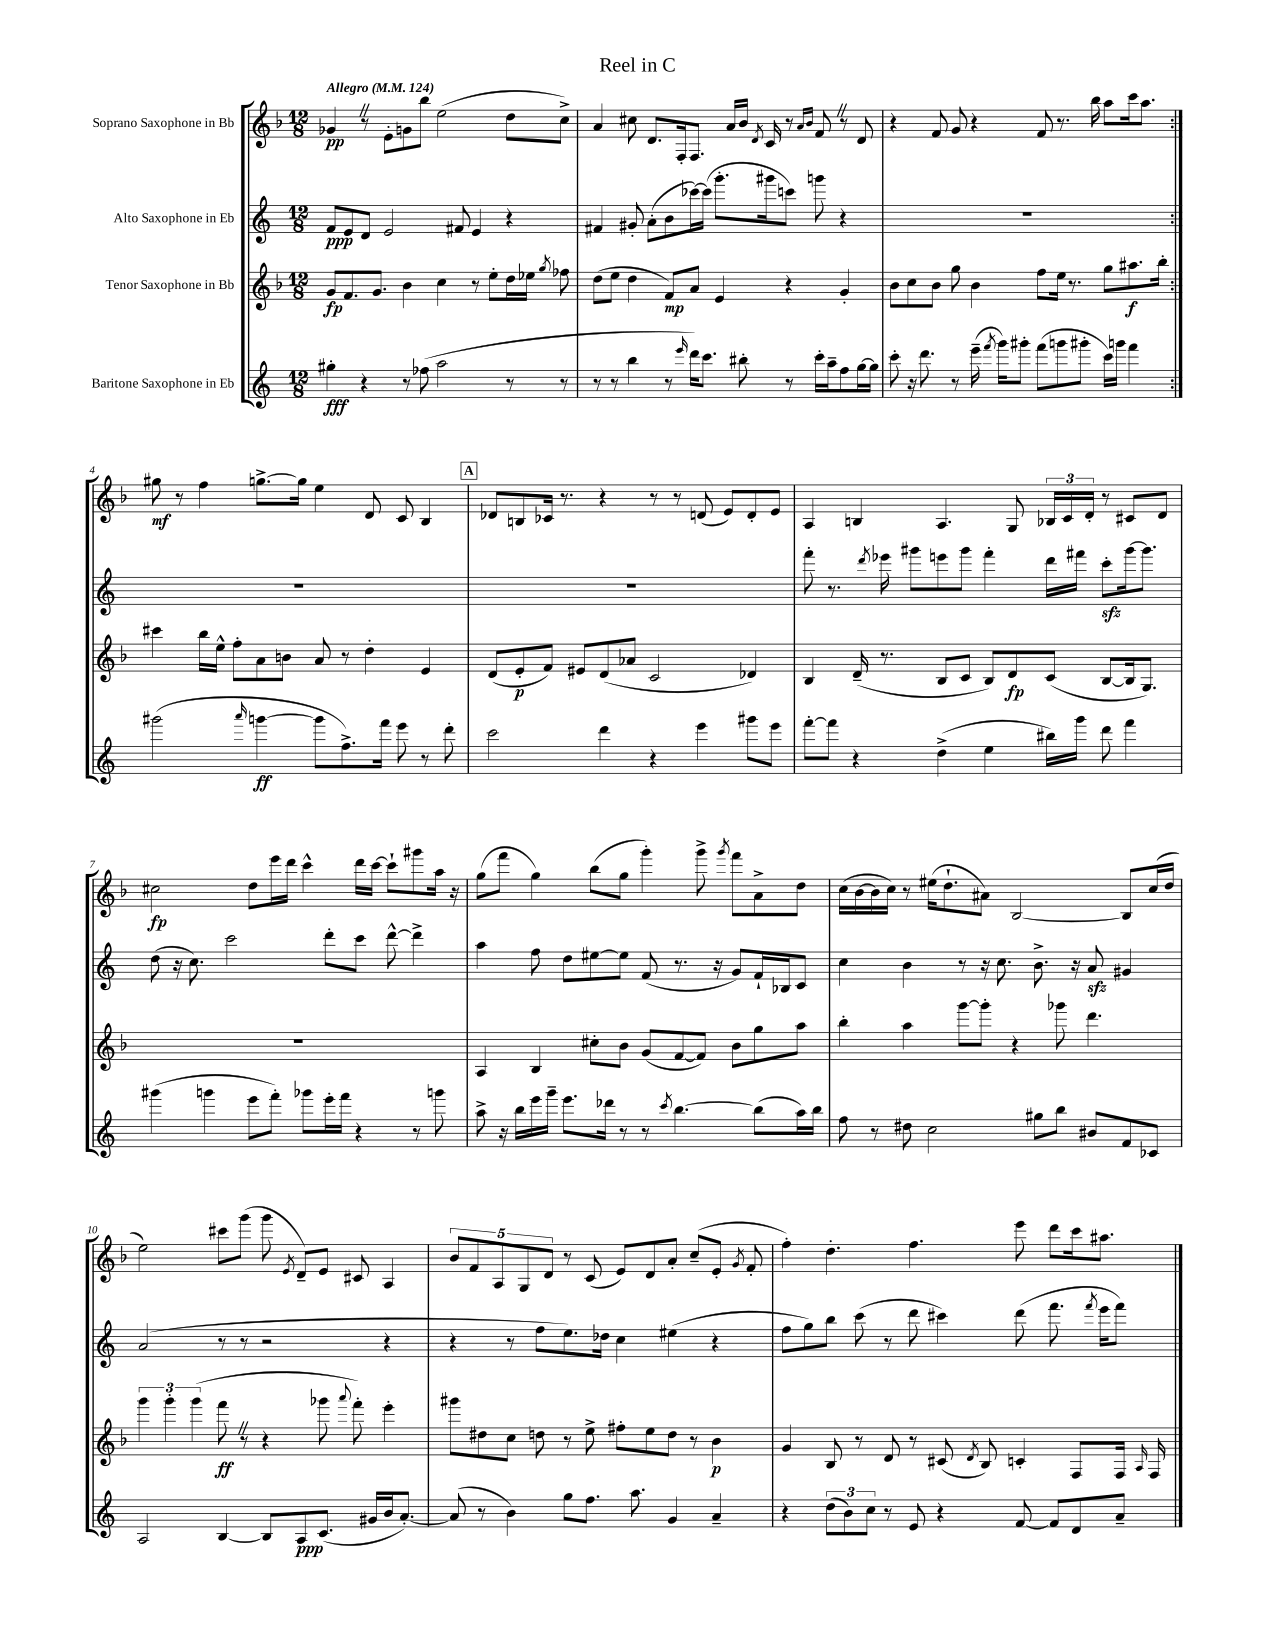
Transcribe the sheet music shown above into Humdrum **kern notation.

**kern	**dynam	**kern	**dynam	**kern	**dynam	**kern	**dynam
*part4	*part4	*part3	*part3	*part2	*part2	*part1	*part1
*staff4	*staff4	*staff3	*staff3	*staff2	*staff2	*staff1	*staff1
*I"Baritone Saxophone in Eb	*	*I"Tenor Saxophone in Bb	*	*I"Alto Saxophone in Eb	*	*I"Soprano Saxophone in Bb	*
*clefG2	*	*clefG2	*	*clefG2	*	*clefG2	*
*k[]	*	*k[b-]	*	*k[]	*	*k[b-]	*
*M12/8	*	*M12/8	*	*M12/8	*	*M12/8	*
*MM124	*	*MM124	*	*MM124	*	*MM124	*
=1	=1	=1	=1	=1	=1	=1	=1
!	!	!	!	!	!	!LO:TX:a:B:t=Allegro	!
4gg#X'\	fff	8g/L	fp	8f/L	ppp	4g-XZ/	pp
.	.	8.f/	.	8e/	.	.	.
4r	.	.	.	8d/J	.	8r	.
.	.	8.g/J	.	.	.	.	.
.	.	.	.	2e/	.	8e'\L	.
8r	.	4b-\	.	.	.	8gn\	.
(8ff-X\	.	.	.	.	.	8bb-\J	.
2aa\	.	4cc\	.	.	.	(2ee\	.
.	.	.	.	8f#X/	.	.	.
.	.	8r	.	4e/	.	.	.
.	.	8ee'\L	.	.	.	.	.
8r	.	16dd\L	.	4r	.	8dd\L	.
.	.	16ee-X\JJ	.	.	.	.	.
.	.	8qgg/	.	.	.	.	.
8r	.	8ff-X\	.	.	.	8cc^\J)	.
=2	=2	=2	=2	=2	=2	=2	=2
8r	.	(8dd\L	.	4f#X/	.	4a/	.
8r	.	8ee\J	.	.	.	.	.
4bb\	.	4dd\	.	8g#X'/	.	8cc#X\	.
.	.	.	.	(8a'\L	.	8.d/L	.
8r	.	8f/L)	mp	8b\	.	.	.
.	.	.	.	.	.	16F'/k	.
16qqeee/	.	.	.	.	.	.	.
16ddd\KL)	.	8a/J	.	[16ccc-X\L)	.	8.F/J	.
8.ccc\J	.	.	.	(16ccc-\JJ]	.	.	.
.	.	4e/	.	8.ggg'\L	.	.	.
.	.	.	.	.	.	16a/LL	.
8bb#X'\	.	.	.	.	.	16b-/JJ	.
.	.	.	.	.	.	8qd/	.
.	.	.	.	16ggg#X\k	.	16c/	.
8r	.	4r	.	8cccn\J)	.	8r	.
.	.	.	.	.	.	16qqa/LL	.
.	.	.	.	.	.	16qqb-/JJ	.
16ccc'\LL	.	.	.	8gggn\	.	8fZ/	.
16aa~\J	.	.	.	.	.	.	.
8ff\	.	4g'/	.	4r	.	8r	.
[16gg\L	.	.	.	.	.	8d/	.
16gg\JJ]	.	.	.	.	.	.	.
=3	=3	=3	=3	=3	=3	=3	=3
8ccc'\	.	8b-\L	.	1.r	.	4r	.
16r	.	8cc\	.	.	.	.	.
8.ddd\	.	.	.	.	.	.	.
.	.	8b-\J	.	.	.	8f/	.
8r	.	8gg\	.	.	.	8g/	.
(16eee~\	.	4b-\	.	.	.	4r	.
8qfff/	.	.	.	.	.	.	.
16ggg\KL)	.	.	.	.	.	.	.
8ggg#X'\J	.	.	.	.	.	.	.
(8fff\L	.	8ff\L	.	.	.	8f/	.
8gggn\	.	16ee\Jk	.	.	.	8.r	.
.	.	8.r	.	.	.	.	.
8ggg#X'\J	.	.	.	.	.	.	.
.	.	.	.	.	.	16bb-\	.
16ccc\LL)	.	8gg\L	.	.	.	8aa\L	.
16gggn\JJ	.	.	.	.	.	.	.
4fff\	.	8.aa#X\	f	.	.	16ccc\k	.
.	.	.	.	.	.	8.aa\J	.
.	.	16bb-'\Jk	.	.	.	.	.
!!LO:LB:g=z
=4:|!	=4:|!	=4:|!	=4:|!	=4:|!	=4:|!	=4:|!	=4:|!
(2ggg#X\	.	4ccc#X\	.	1.r	.	8gg#X\	mf
.	.	.	.	.	.	8r	.
.	.	16bb-\LL	.	.	.	4ff\	.
.	.	16ee^^\JJ	.	.	.	.	.
.	.	8ff'\L	.	.	.	.	.
16qqaaa/	.	.	.	.	.	.	.
[4gggn\	ff	8a\	.	.	.	[8.ggn^\L	.
.	.	8bn\J	.	.	.	.	.
.	.	.	.	.	.	16gg\Jk]	.
8ggg\L]	.	8a/	.	.	.	4ee\	.
8.ff^\)	.	8r	.	.	.	.	.
.	.	4dd'\	.	.	.	8d/	.
16fff\Jk	.	.	.	.	.	.	.
8eee\	.	.	.	.	.	8c/	.
8r	.	4e/	.	.	.	4B-/	.
8ddd'\	.	.	.	.	.	.	.
!!LO:REH:place=s1:t=A
=5	=5	=5	=5	=5	=5	=5	=5
2ccc\	.	(8d/L	.	1.r	.	8d-X/L	.
.	.	8e'/	p	.	.	8Bn/	.
.	.	8f/J)	.	.	.	16c-X/Jk	.
.	.	.	.	.	.	8.r	.
.	.	8e#X/L	.	.	.	.	.
4ddd\	.	(8d/	.	.	.	4r	.
.	.	8a-X/J	.	.	.	.	.
4r	.	2c/	.	.	.	8r	.
.	.	.	.	.	.	8r	.
4eee\	.	.	.	.	.	(8dn/	.
.	.	.	.	.	.	8e/L)	.
8ggg#X\L	.	4d-X/)	.	.	.	8d'/	.
8eee\J	.	.	.	.	.	8e/J	.
=6	=6	=6	=6	=6	=6	=6	=6
[8fff'\L	.	4B-/	.	8fff'\	.	4A/	.
8fff\J]	.	.	.	8.r	.	.	.
4r	.	(16d~/	.	.	.	4Bn/	.
.	.	.	.	8qddd/	.	.	.
.	.	8.r	.	16eee-X\	.	.	.
.	.	.	.	8ggg#X\L	.	.	.
(4dd^\	.	8B-/L	.	8eeen\	.	4.A/	.
.	.	8c/J	.	8ggg#\J	.	.	.
4ee\	.	8B-/L)	.	4fff'\	.	.	.
.	.	8d/	fp	.	.	8G/	.
16bb#X\LL)	.	(8c/J	.	16ddd\LL	.	24B-X/LL	.
.	.	.	.	.	.	24c/	.
16ggg\JJ	.	.	.	16fff#X\JJ	.	.	.
.	.	.	.	.	.	24d'/JJ	.
8ddd\	.	[8B-/L	.	8ccczz'\L	.	8r	.
4fff\	.	16B-/k]	.	[16ggg#\k	.	8c#X/L	.
.	.	8.G/J)	.	8.ggg#\J]	.	.	.
.	.	.	.	.	.	8d/J	.
!!LO:LB:g=z
=7	=7	=7	=7	=7	=7	=7	=7
(4ggg#X\	.	1.r	.	(8dd\	.	2cc#X\	fp
.	.	.	.	16r	.	.	.
.	.	.	.	8.cc\)	.	.	.
4gggn\	.	.	.	.	.	.	.
.	.	.	.	2ccc\	.	.	.
8eee\L	.	.	.	.	.	8dd\L	.
8fff'\J)	.	.	.	.	.	16eee\L	.
.	.	.	.	.	.	16ddd\JJ	.
8ggg-X\L	.	.	.	.	.	4ccc^^\	.
16eee'\L	.	.	.	8ddd'\L	.	.	.
16fff\JJ	.	.	.	.	.	.	.
4r	.	.	.	8ccc\J	.	16ddd\LL	.
.	.	.	.	.	.	[16ccc\JJ	.
.	.	.	.	[8ddd^^\	.	8ccc`\L]	.
8r	.	.	.	4ddd^\]	.	8ggg#X\	.
8gggn\	.	.	.	.	.	16aa\Jk	.
.	.	.	.	.	.	16r	.
=8	=8	=8	=8	=8	=8	=8	=8
8aa^\	.	4A/	.	4aa\	.	(8gg\L	.
16r	.	.	.	.	.	8fff\J	.
16bb\LL	.	.	.	.	.	.	.
16eee\	.	4B-/	.	8ff\	.	4gg\)	.
16ggg~\JJ	.	.	.	.	.	.	.
8.eee\L	.	.	.	8dd\L	.	.	.
.	.	8cc#X'\L	.	[8ee#X\	.	(8bb-\L	.
16ddd-X\Jk	.	.	.	.	.	.	.
8r	.	8b-\J	.	8ee#\J]	.	8gg\J	.
8r	.	(8g/L	.	(8f/	.	4ggg'\)	.
8qccc/	.	.	.	.	.	.	.
[4.bb\	.	[8f/	.	8.r	.	.	.
.	.	8f/J])	.	.	.	8ggg^\	.
.	.	.	.	16r	.	.	.
.	.	.	.	.	.	8qggg/	.
.	.	8b-\L	.	8g/L)	.	8fff\L	.
(8bb\L]	.	8gg\	.	16f`/L	.	8a^\	.
.	.	.	.	16B-X/J	.	.	.
16aa\L)	.	8aa\J	.	8c/J	.	8dd\J	.
16bb\JJ	.	.	.	.	.	.	.
=9	=9	=9	=9	=9	=9	=9	=9
8ff\	.	4bb-'\	.	4cc\	.	(16cc\LL	.
.	.	.	.	.	.	[16b-\	.
8r	.	.	.	.	.	16b-\]	.
.	.	.	.	.	.	16cc\JJ)	.
8dd#X\	.	4aa\	.	4b\	.	8r	.
2cc\	.	.	.	.	.	(16ee#X\KL	.
.	.	.	.	.	.	8.dd`\	.
.	.	[8ggg\L	.	8r	.	.	.
.	.	8ggg'\J]	.	16r	.	8a#X\J)	.
.	.	.	.	8.cc\	.	.	.
.	.	4r	.	.	.	[2B-/	.
8gg#X\L	.	.	.	8.b^\	.	.	.
8bb\J	.	8ggg-X\	.	.	.	.	.
.	.	.	.	16r	.	.	.
8b#X/L	.	4.ddd\	.	8azz/	.	.	.
8f/	.	.	.	4g#X/	.	8B-/L]	.
8c-X/J	.	.	.	.	.	(16cc/L	.
.	.	.	.	.	.	16dd/JJ	.
!!LO:LB:g=z
=10	=10	=10	=10	=10	=10	=10	=10
2A/	.	6ggg\	.	(2a/	.	2ee\)	.
.	.	6ggg'\	.	.	.	.	.
.	.	(6ggg\	.	.	.	.	.
[4B/	.	8fffZ\	ff	8r	.	8ccc#X\L	.
.	.	8r	.	8r	.	(8ggg\J	.
8B/L]	.	4r	.	2r	.	8ggg\	.
.	.	.	.	.	.	8qe/	.
8A/	ppp	.	.	.	.	8d~/L)	.
(8.c/J	.	8ggg-X\	.	.	.	8e/J	.
.	.	8qqaaa/	.	.	.	.	.
.	.	8fff'\)	.	.	.	8c#X/	.
16g#X/LL	.	.	.	.	.	.	.
16b/J	.	4eee'\	.	4r	.	4A/	.
[8.a'/J)	.	.	.	.	.	.	.
=11	=11	=11	=11	=11	=11	=11	=11
(8a/]	.	8ggg#X\L	.	4r	.	10b-/L	.
.	.	.	.	.	.	10f/	.
8r	.	8dd#X\	.	.	.	.	.
.	.	.	.	.	.	10A/	.
4b\)	.	8cc\J	.	8r	.	.	.
.	.	.	.	.	.	10G/	.
.	.	8ddn\	.	8ff\L	.	.	.
.	.	.	.	.	.	10d/J	.
8gg\L	.	8r	.	8.ee\)	.	8r	.
8.ff\J	.	8ee^\	.	.	.	(8c/	.
.	.	.	.	16dd-X\Jk	.	.	.
.	.	8ff#X'\L	.	4cc\	.	8e/L)	.
8.aa\	.	.	.	.	.	.	.
.	.	8ee\	.	.	.	8d/	.
4g/	.	8dd\J	.	(4ee#X\	.	8a'/J	.
.	.	8r	.	.	.	(8cc~/L	.
4a~/	.	4b-\	p	4r	.	8e'/J	.
.	.	.	.	.	.	8qg/	.
.	.	.	.	.	.	8f'/	.
=12	=12	=12	=12	=12	=12	=12	=12
4r	.	4g/	.	8ff\L	.	4ff'\)	.
.	.	.	.	8gg\)	.	.	.
(12dd\L	.	8B-/	.	8bb\J	.	4.dd'\	.
12b\)	.	.	.	.	.	.	.
.	.	8r	.	(8ccc\	.	.	.
12cc\J	.	.	.	.	.	.	.
8r	.	8d/	.	8r	.	.	.
8e/	.	8r	.	8ddd\	.	4.ff\	.
4r	.	(8c#X/	.	4ccc#X\)	.	.	.
.	.	8qd/	.	.	.	.	.
.	.	8B-/)	.	.	.	.	.
[8f/	.	4cn'/	.	(8ddd\	.	8eee\	.
8f/L]	.	.	.	8.fff\	.	8ddd\L	.
8d/	.	8F/L	.	.	.	16ccc\k	.
.	.	.	.	8qfff/	.	.	.
.	.	.	.	16eee\KL	.	8.aa#X\J	.
8a~/J	.	16F/Jk	.	8fff\J)	.	.	.
.	.	16qqA/	.	.	.	.	.
.	.	16F/	.	.	.	.	.
==	==	==	==	==	==	==	==
*-	*-	*-	*-	*-	*-	*-	*-
